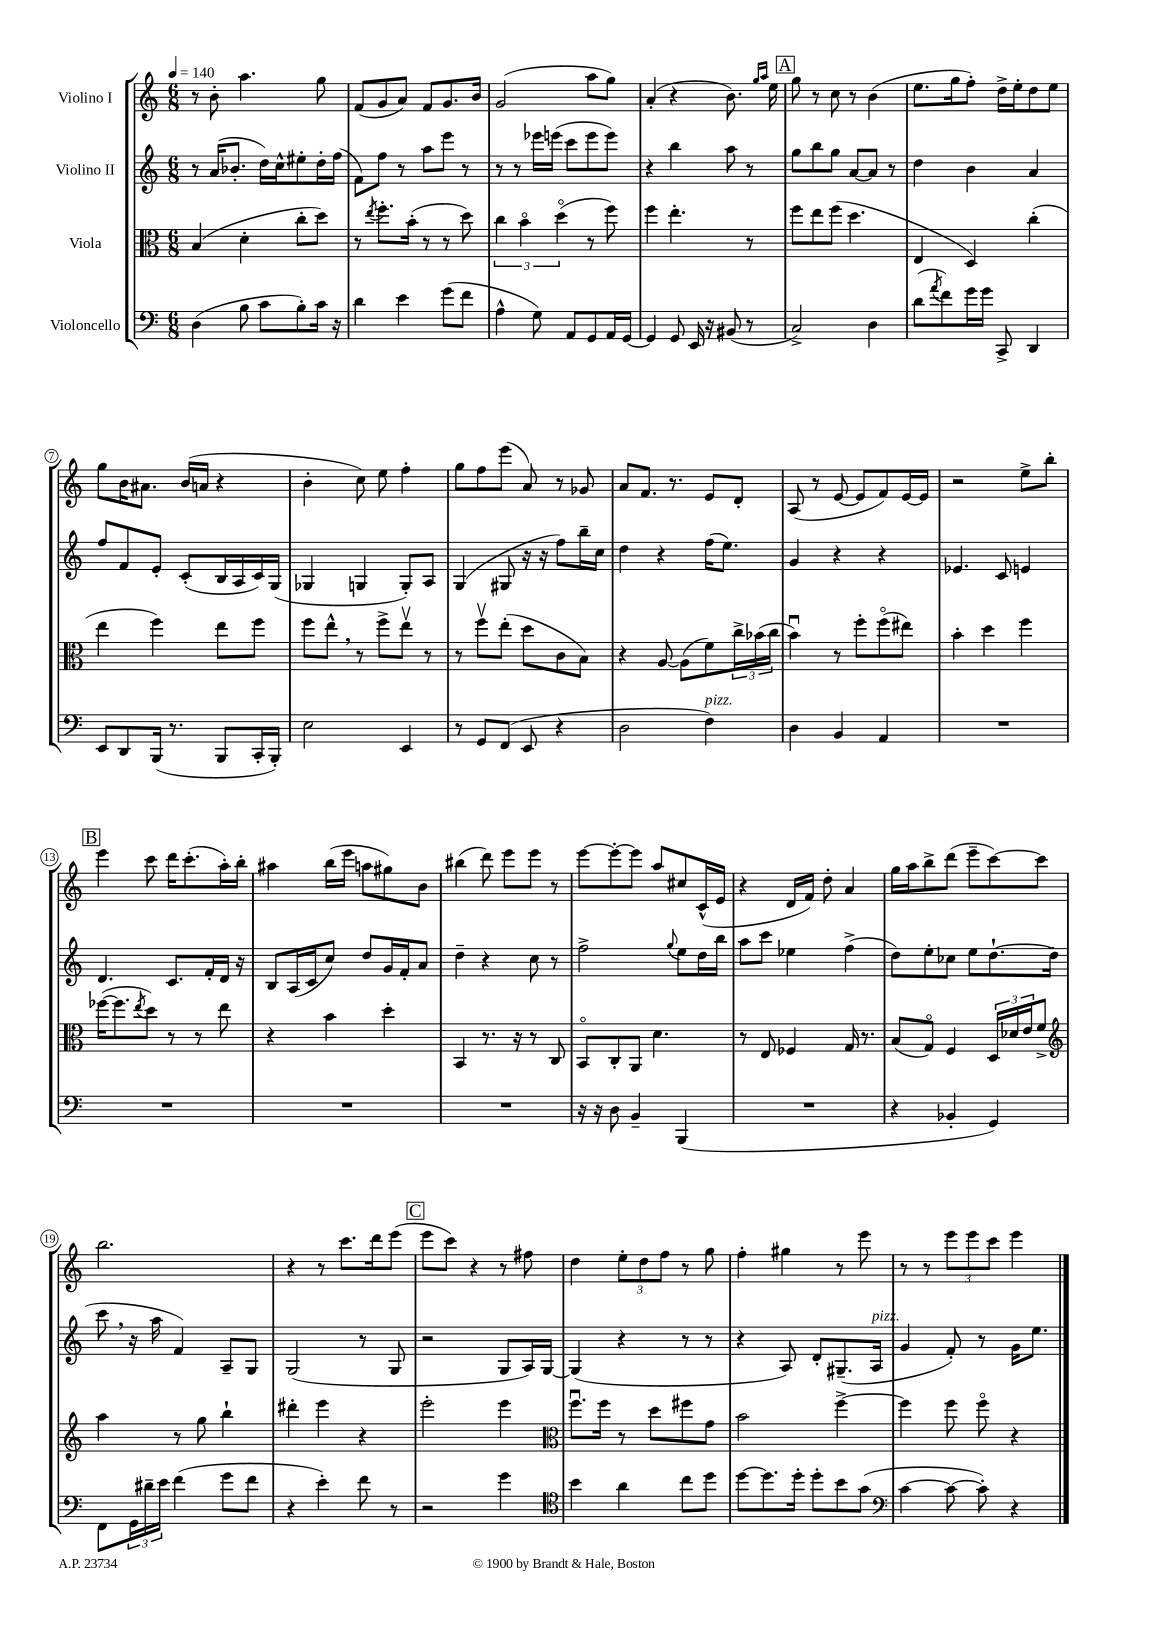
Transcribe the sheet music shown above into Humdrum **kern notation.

**kern	**kern	**kern	**kern
*staff4	*staff3	*staff2	*staff1
*clefF4	*clefC3	*clefG2	*clefG2
*k[]	*k[]	*k[]	*k[]
*M6/8	*M6/8	*M6/8	*M6/8
*MM140	*MM140	*MM140	*MM140
(4D	(4B	8r	8r
.	.	(16a	8b'
.	.	8.b-'	.
8B	4d'	.	4.aa
8c	.	16dd)	.
.	.	16cc^^	.
8B')	8cc'	8ee#'	.
16c	8dd)	16dd'	8gg
16r	.	(16ff	.
=	=	=	=
4d	8r	8f)	(8f
.	8qee	.	.
.	8.ff'	8ff	8g
4e	.	8r	8a)
.	(16b'	.	.
.	8r	8aa	8f
(8g	8r	8eee	8.g
8f	8dd)	8r	.
.	.	.	16b
=	=	=	=
4A^^	6cc	8r	(2g
.	.	8r	.
.	6bo	.	.
8G)	.	16eee-	.
.	.	(16eee	.
.	(6ddo	.	.
8AA	.	8ccc	.
8GG	8r	8eee	8aa
16AA	8ff)	8eee)	8gg)
[16GG	.	.	.
=	=	=	=
4GG]	4ff	4r	(4a'
8GG	4.ee'	4bb	4r
16EE	.	.	.
16r	.	.	.
(8BB#	.	8aa	8.b)
8r	8r	8r	.
.	.	.	16qqgg
.	.	.	16qqaa
.	.	.	16ee
=	=	=	=
2C^)	8ff	8gg	8gg
.	8ee	8bb	8r
.	(8ff	8gg	8cc
.	4.dd	[8a	8r
4D	.	8a]	(4b
.	.	8r	.
=	=	=	=
(8d	4E	4dd	8.ee
8qa	.	.	.
8f)	.	.	.
.	.	.	16gg
16g	4D)	4b	8ff')
16g	.	.	.
8CC^	.	.	16dd^
.	.	.	16ee'
4DD	(4cc'	4a	8dd
.	.	.	8ee
=	=	=	=
8EE	4ee	8ff	8gg
8DD	.	8f	16b
.	.	.	8.a#
(16BBB	4ff)	8e'	.
8.r	.	.	.
.	.	(8c'	(16b
.	.	.	16a
8BBB	8ee	16B	4r
.	.	16A	.
16CC'	8ff	16c)	.
16BBB')	.	(16G	.
=	=	=	=
2E	8ff	4G-	4b'
.	8ee^^	.	.
.	8r	4G	8cc)
.	8ff^	.	8ee
4EE	8eev	8G')	4ff'
.	8r	8A	.
=	=	=	=
8r	8r	(4G	8gg
8GG	8ffv	.	8ff
(8FF	(8ee'	8G#	(8eee
8EE	8dd	16r	8a)
.	.	16r	.
4r	8c	8ff)	8r
.	8B)	16bb~	8g-
.	.	16cc	.
=	=	=	=
2D	4r	4dd	8a
.	.	.	8.f
.	[8A	4r	.
.	.	.	8.r
.	(8A]	.	.
4F)	8f)	(16ff	8e
.	.	8.ee)	.
.	24cc^	.	8d'
.	(24b-	.	.
.	24cc	.	.
=	=	=	=
4D	4bu)	4g	(8A
.	.	.	8r
4BB	8r	4r	[8e
.	8ff'	.	8e]
4AA	(8ffo	4r	8f)
.	8ee#)	.	[16e
.	.	.	16e]
=	=	=	=
2.r	4b'	4.e-	2r
.	4dd	.	.
.	.	8c	.
.	4ff	4e	8ee^
.	.	.	8bb'
=	=	=	=
2.r	([16ff-	4.d	4eee
.	8.ff-]	.	.
.	8qee	.	.
.	8dd)	.	8ccc
.	8r	8.c	16ddd
.	.	.	(8.ccc'
.	8r	.	.
.	.	16f'	.
.	8ee	16d	16aa')
.	.	16r	16bb'
=	=	=	=
2.r	4r	8B	4aa#
.	.	(16A	.
.	.	16c	.
.	4b	8cc)	(16bb
.	.	.	16eee
.	.	8dd	8aa
.	4dd'	16g	8gg#)
.	.	16f'	.
.	.	8a	8b
=	=	=	=
2.r	4BB	4dd~	(4bb#
.	8.r	4r	8ddd)
.	.	.	8eee
.	16r	.	.
.	8r	8cc	8eee
.	8C	8r	8r
=	=	=	=
16r	8BBo	2ff^	[8eee
16r	.	.	.
8D	8C'	.	8eee'_
4BB~	8AA	.	8eee]
.	4.d	.	8aa
.	.	8qqgg	.
(4BBB	.	8ee	8cc#
.	.	16dd	(16c^^
.	.	16bb	16e
=	=	=	=
2.r	8r	8aa	4r
.	8E	8ccc	.
.	4F-	4ee-	16d
.	.	.	16f)
.	.	.	8dd'
.	16G	(4ff^	4a
.	8.r	.	.
=	=	=	=
4r	(8B	8dd)	16gg
.	.	.	16aa
.	8Go)	8ee'	8bb^
4BB-'	4F	8cc-	(8ddd
.	.	8ee	8eee~
4GG)	24D	[8.dd`	[8ccc)
.	24d-	.	.
.	24e	.	.
.	8f^	.	8ccc]
.	.	(16dd]	.
=	=	=	=
*	*clefG2	*	*
8FF	4aa	8ccc	2.bb
24GG	.	16r	.
24d#~	.	.	.
.	.	16aa	.
24e	.	.	.
(4f	8r	4f)	.
.	8gg	.	.
8g	4bb`	8A~	.
8f	.	8G	.
=	=	=	=
4r	4ddd#'	(2G	4r
4e')	4eee	.	8r
.	.	.	8.ccc
8f	4r	8r	.
.	.	.	16ddd
8r	.	8G	(8eee
=	=	=	=
2r	2eee'	2r	8eee
.	.	.	8ccc)
.	.	.	4r
4g	4eee	8G	8r
.	.	16A)	8ff#
.	.	[16G	.
=	=	=	=
*clefC4	*clefC3	*	*
4b	8.ffu	(4G]	4dd
.	16ff	.	.
4a	8r	4r	12ee'
.	.	.	12dd
.	8dd	.	.
.	.	.	12ff
8cc	8ff#	8r	8r
8dd	8g	8r	8gg
=	=	=	=
[8dd	2b	4r	4ff'
8.dd]	.	.	.
.	.	8A)	4gg#
16dd'	.	.	.
8dd'	.	8d'	.
8b	[4ff^	(8.G#~	8r
(8g	.	.	8eee
.	.	16A	.
=	=	=	=
*clefF4	*	*	*
[4c	4ff]	4g	8r
.	.	.	8r
8c_	8ff	8f')	12eee
.	.	.	12eee
8c'])	8ffo	8r	.
.	.	.	12ccc
4r	4r	16g	4eee
.	.	8.ee	.
==	==	==	==
*-	*-	*-	*-
